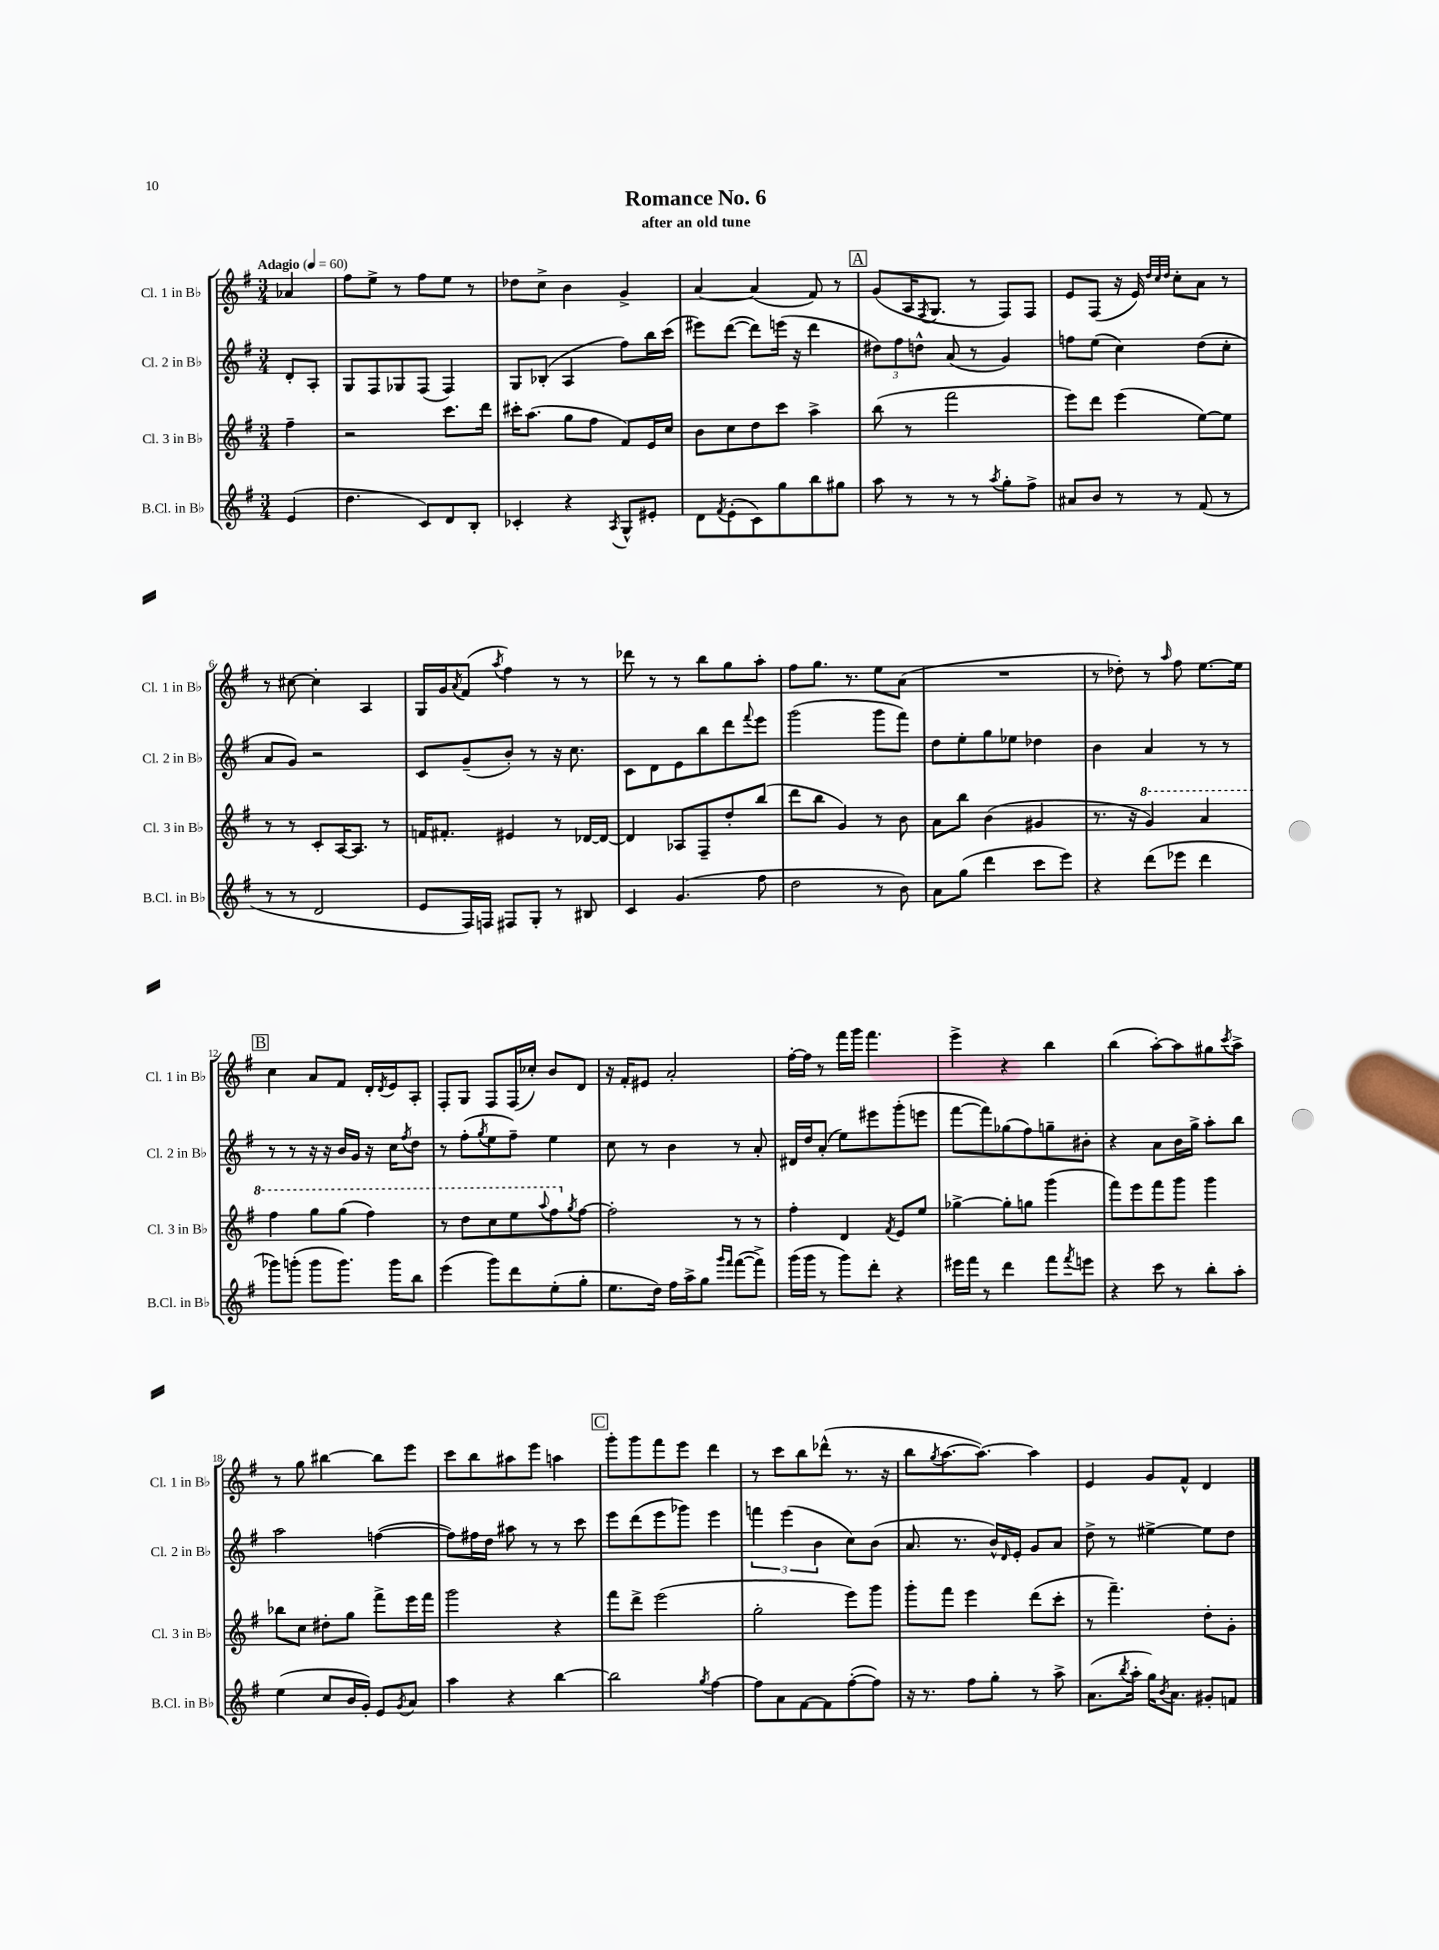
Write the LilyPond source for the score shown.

\header { title = "Romance No. 6" subtitle = "after an old tune" }
<<
\new StaffGroup <<
\new Staff = "s0" \with { instrumentName = "Cl. 1 in Bb" shortInstrumentName = "Cl. 1 in Bb" } {
    \clef treble \key g \major \numericTimeSignature \time 3/4 \partial 4 \tempo "Adagio" 4 = 60
    aes'4 |
    fis''8 e''8-> r8 fis''8 e''8 r8 |
    des''8 c''8-> b'4 g'4-> |
    a'4~ a'4( fis'8) r8 |
    \mark \markup { \box "A" } g'8( a16 \acciaccatura { fis8 } g8. r8 fis8) fis8 |
    e'8 fis8( r16 e'16) \grace { d''32 c''32 d''32 } c''8-. a'8 r8 |
    r8 cis''8~ cis''4-. a4 |
    g16 g'16 \acciaccatura { a'8 } fis'8( \acciaccatura { a''8 } fis''4) r8 r8 |
    des'''8 r8 r8 b''8 g''8 a''8-. |
    fis''8 g''8. r8. e''8 a'8( |
    R2. |
    r8 des''8-.) r8 \grace { a''16 } fis''8 e''8.~ e''16 |
    \mark \markup { \box "B" } c''4 a'8 fis'8 d'16-. \acciaccatura { d'8 } e'16 a8-. |
    fis8-. g8 fis8 fis16( ces''16-.) b'8 d'8 |
    r16 fis'16-. eis'8 a'2-. |
    fis''16~-. fis''16 r8 fis'''16 g'''16 fis'''4. |
    e'''4-> r4 b''4 |
    b''4( a''8~-.) a''8 gis''8 \acciaccatura { c'''8 } a''8-> |
    r8 g''8 bis''4~ bis''8 e'''8 |
    c'''8 b''8 ais''8 e'''8 a''4 |
    \mark \markup { \box "C" } g'''8-. g'''8 fis'''8 e'''8 d'''4 |
    r8 c'''8 b''8 des'''8-^( r8. r16 |
    b''8 \acciaccatura { g''8 } a''8.~ a''8.~) a''4 |
    e'4 g'8 fis'8-^ d'4 \bar "|." |
}
\new Staff = "s1" \with { instrumentName = "Cl. 2 in Bb" shortInstrumentName = "Cl. 2 in Bb" } {
    \clef treble \key g \major \numericTimeSignature \time 3/4 \partial 4
    d'8-. a8-. |
    g8 fis8 ges8 fis8( fis4) |
    g8 bes8-.( a4 fis''8) b''16 c'''16( |
    eis'''8) d'''8~( d'''8) e'''16( r16 d'''4 |
    \mark \markup { \box "A" } \tuplet 3/2 { dis''8) fis''8 d''8-^ } a'8( r8 g'4) |
    f''8 e''8( c''4) d''8( c''8-. |
    a'8 g'8) r2 |
    c'8 g'8--( b'8-.) r8 r16 c''8. |
    c'8 d'8 e'8 b''8 d'''8 \appoggiatura { fis'''8 } e'''8 |
    g'''2( g'''8 fis'''8) |
    d''8 e''8-. g''8 ees''8 des''4 |
    b'4 a'4 r8 r8 |
    \mark \markup { \box "B" } r8 r8 r16 r16 b'16 g'16 r16 c''16 \acciaccatura { fis''8 } d''8 |
    r8 fis''8-.( \acciaccatura { g''8 } e''8 fis''8--) e''4 |
    c''8 r8 b'4 r8 a'8-. |
    dis'16 d''16 a'8-.( e''8) eis'''8 g'''8-.( e'''8 |
    fis'''8~ fis'''8) ges''8( fis''8) g''8-- bis'8-. |
    r4 a'8 b'16 g''16-> a''8-. b''8 |
    a''2 f''4~( |
    f''8) fis''16 d''16 ais''8 r8 r8 c'''8 |
    \mark \markup { \box "C" } e'''8 d'''8( e'''8 ges'''8) e'''4 |
    \tuplet 3/2 { f'''4 e'''4( b'4 } c''8) b'8( |
    a'8. r8. b'16-^) \grace { d'16 } e'16-. g'8 a'8 |
    d''8-> r8 eis''4~-> eis''8 d''8 \bar "|." |
}
\new Staff = "s2" \with { instrumentName = "Cl. 3 in Bb" shortInstrumentName = "Cl. 3 in Bb" } {
    \clef treble \key g \major \numericTimeSignature \time 3/4 \partial 4
    fis''4-- |
    r2 c'''8. d'''16 |
    cis'''16-. a''8.( g''8 fis''8 fis'8) e'16 c''16 |
    b'8 c''8 d''8 c'''8 a''4-> |
    \mark \markup { \box "A" } b''8( r8 fis'''2 |
    e'''8) d'''8 e'''4( e''8~) e''8 |
    r8 r8 c'8-. a16~ a8. r8 |
    f'16 fis'8.-. eis'4 r8 des'16~ des'16~ |
    des'4 aes8 fis8-- d''8-. b''8( |
    d'''8 b''8 g'4) r8 b'8 |
    a'8 b''8 b'4( gis'4 |
    r8. r16 \ottava #1 g''4) a''4 |
    \mark \markup { \box "B" } fis'''4 g'''8 g'''8( fis'''4) |
    r8 d'''8 c'''8 e'''8 \appoggiatura { a'''8 } fis'''8 \ottava #0 \acciaccatura { g''8 } fis''8~ |
    fis''2-. r8 r8 |
    fis''4-. d'4 \acciaccatura { fis'8 } e'8 e''8 |
    ges''4~-> ges''8-. g''8 g'''4( |
    fis'''8) e'''8 fis'''8 g'''8 g'''4 |
    bes''8 c''8 dis''8-. g''8 fis'''8-> e'''16 fis'''16 |
    g'''2 r4 |
    \mark \markup { \box "C" } fis'''8 d'''8-> e'''2( |
    g''2-. e'''8) g'''8 |
    g'''8-. fis'''8 e'''4 d'''8( c'''8-. |
    r8 fis'''4.--) d''8-. g'8-. \bar "|." |
}
\new Staff = "s3" \with { instrumentName = "B.Cl. in Bb" shortInstrumentName = "B.Cl. in Bb" } {
    \clef treble \key g \major \numericTimeSignature \time 3/4 \partial 4
    e'4( |
    d''4. c'8) d'8 b8-. |
    ces'4-. r4 \acciaccatura { a8 } g8-^ eis'8-. |
    d'8 \acciaccatura { fis'8 } e'8-.( c'8) g''8 b''8 gis''8 |
    \mark \markup { \box "A" } a''8 r8 r8 r8 \acciaccatura { a''8 } g''8-. fis''8-> |
    ais'8 b'8 r8 r8 fis'8( r8 |
    r8 r8 d'2 |
    e'8 fis16) f16 fis8 g8-. r8 bis8 |
    c'4 g'4.( fis''8 |
    d''2 r8 b'8) |
    a'8 g''8( d'''4 c'''8 e'''8) |
    r4 d'''8( ees'''8 d'''4 |
    \mark \markup { \box "B" } ges'''8) g'''8-.( g'''8 g'''8.) g'''16 b''8 |
    e'''4( g'''8) d'''8 e''8-.( g''8-. |
    e''8. d''16) fis''16 a''16-> g''8 \grace { g'''16 fis'''16 } fis'''8~( fis'''8->) |
    g'''16( g'''16 r8 g'''8) d'''8-. r4 |
    eis'''16 fis'''16 r8 d'''4 fis'''8 \acciaccatura { fis'''8 } e'''8 |
    r4 c'''8 r8 b''8-. a''8-. |
    e''4( c''8 b'16 g'16-.) e'8 \acciaccatura { g'8 } a'8 |
    a''4 r4 b''4~ |
    \mark \markup { \box "C" } b''2 \acciaccatura { g''8 } fis''4~ |
    fis''8 a'8 fis'8~ fis'8 fis''8~-.( fis''8) |
    r16 r8. fis''8 g''8-. r8 a''8-> |
    a'8.( \acciaccatura { b''8 } a''16-. g''16) \acciaccatura { b'8 } a'8. gis'8-. f'8 \bar "|." |
}
>>
>>
